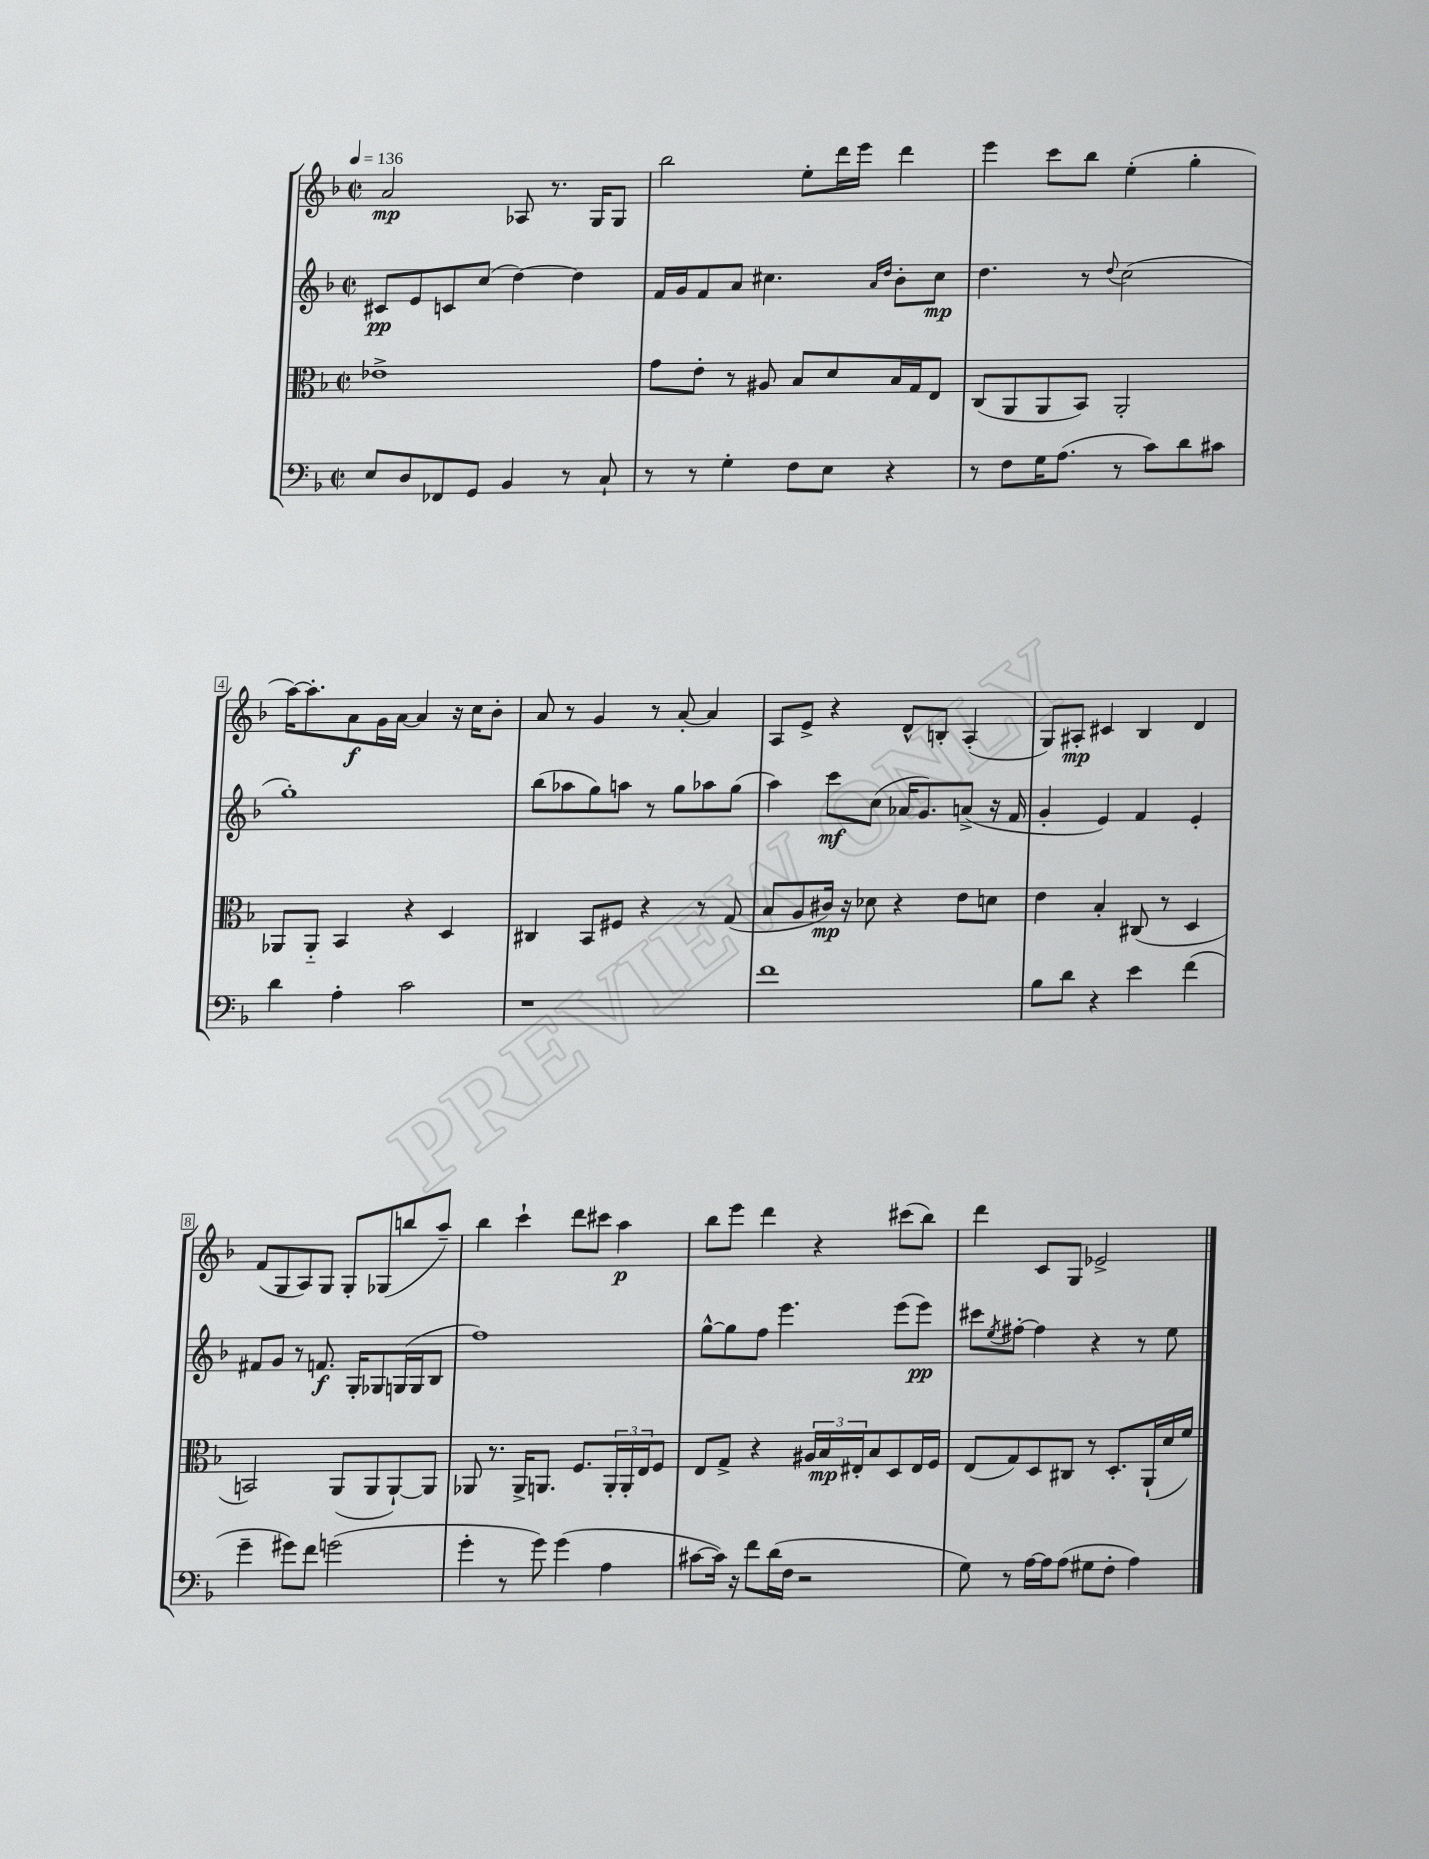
<<
\new StaffGroup <<
\new Staff = "s0" {
    \clef treble \key f \major \defaultTimeSignature \time 2/2 \tempo 4 = 136
    a'2\mp aes8 r8. g16 g8 |
    bes''2 e''8-. d'''16 e'''16 d'''4 |
    e'''4 c'''8 bes''8 e''4-.( g''4-. |
    a''16~) a''8.-. a'8\f g'16 a'16~ a'4 r16 c''16 bes'8-. |
    a'8 r8 g'4 r8 a'8~-. a'4 |
    a8 e'8-> r4 d'8-^ b8-. a4-.( |
    g8) ais8-.\mp cis'4 bes4 d'4 |
    f'8( g8 a8) g8 g8-. ges8( b''8 a''8--) |
    bes''4 c'''4-! d'''8 cis'''8 a''4\p |
    bes''8 e'''8 d'''4 r4 cis'''8( bes''8) |
    d'''4 c'8 g8 ees'2-> \bar "|." |
}
\new Staff = "s1" {
    \clef treble \key f \major \defaultTimeSignature \time 2/2
    cis'8\pp e'8 c'8 c''8( d''4~) d''4 |
    f'16 g'16 f'8 a'8 cis''4. \grace { a'16 d''16 } bes'8-. cis''8\mp |
    d''4. r8 \appoggiatura { d''8 } c''2( |
    g''1-.) |
    bes''8( aes''8 g''8) a''8 r8 g''8 aes''8 g''8( |
    a''4) c'''8\mf c''8( aes'16 g'8.) a'8->( r16 f'16 |
    g'4-. e'4) f'4 e'4-. |
    fis'8 g'8 r8 f'8.\f g16-. ges8 g16( g16 bes8 |
    f''1) |
    g''8~-^ g''8 f''8 e'''4. e'''8( e'''8\pp) |
    cis'''8 \acciaccatura { e''8 } fis''8~-. fis''4 r4 r8 e''8 \bar "|." |
}
\new Staff = "s2" {
    \clef alto \key f \major \defaultTimeSignature \time 2/2
    ees'1-> |
    g'8 e'8-. r8 ais8 bes8 d'8 bes16 g16 e8 |
    c8( a,8 a,8 bes,8) a,2-. |
    aes,8 aes,8-_ bes,4 r4 d4 |
    cis4 bes,8 fis8 r4 r8 g8( |
    bes8 a8 cis'16\mp) r16 des'8 r4 e'8 d'8 |
    e'4 bes4-. cis8( r8 d4 |
    b,2) a,8( a,8 a,8~-!) a,8 |
    aes,8 r8. aes,16-> a,8. f8. \tuplet 3/2 { a,16-. a,16-. e16 } f8 |
    e8 g8-> r4 \tuplet 3/2 { ais16 bes16\mp eis16-. } bes8 d8 eis16 f16 |
    e8( g8) d8 cis8 r8 d8.-. a,16-!( d'16 f'16) \bar "|." |
}
\new Staff = "s3" {
    \clef bass \key f \major \defaultTimeSignature \time 2/2
    e8 d8 fes,8 g,8 bes,4 r8 c8-! |
    r8 r8 g4-. f8 e8 r4 |
    r8 f8 g16 a8.( r8 c'8) d'8 cis'8 |
    d'4 a4-. c'2 |
    r1 |
    f'1 |
    bes8 d'8 r4 e'4 f'4( |
    g'4-- gis'8) f'8 g'2( |
    g'4-. r8 g'8) g'4( a4 |
    cis'8~ cis'16) r16 f'8 d'16( f16 r2 |
    g8) r8 a16~ a16 a8( gis8 f8-. a4) \bar "|." |
}
>>
>>
\layout { \context { \Score \override BarNumber.stencil = #(make-stencil-boxer 0.1 0.3 ly:text-interface::print) } }
